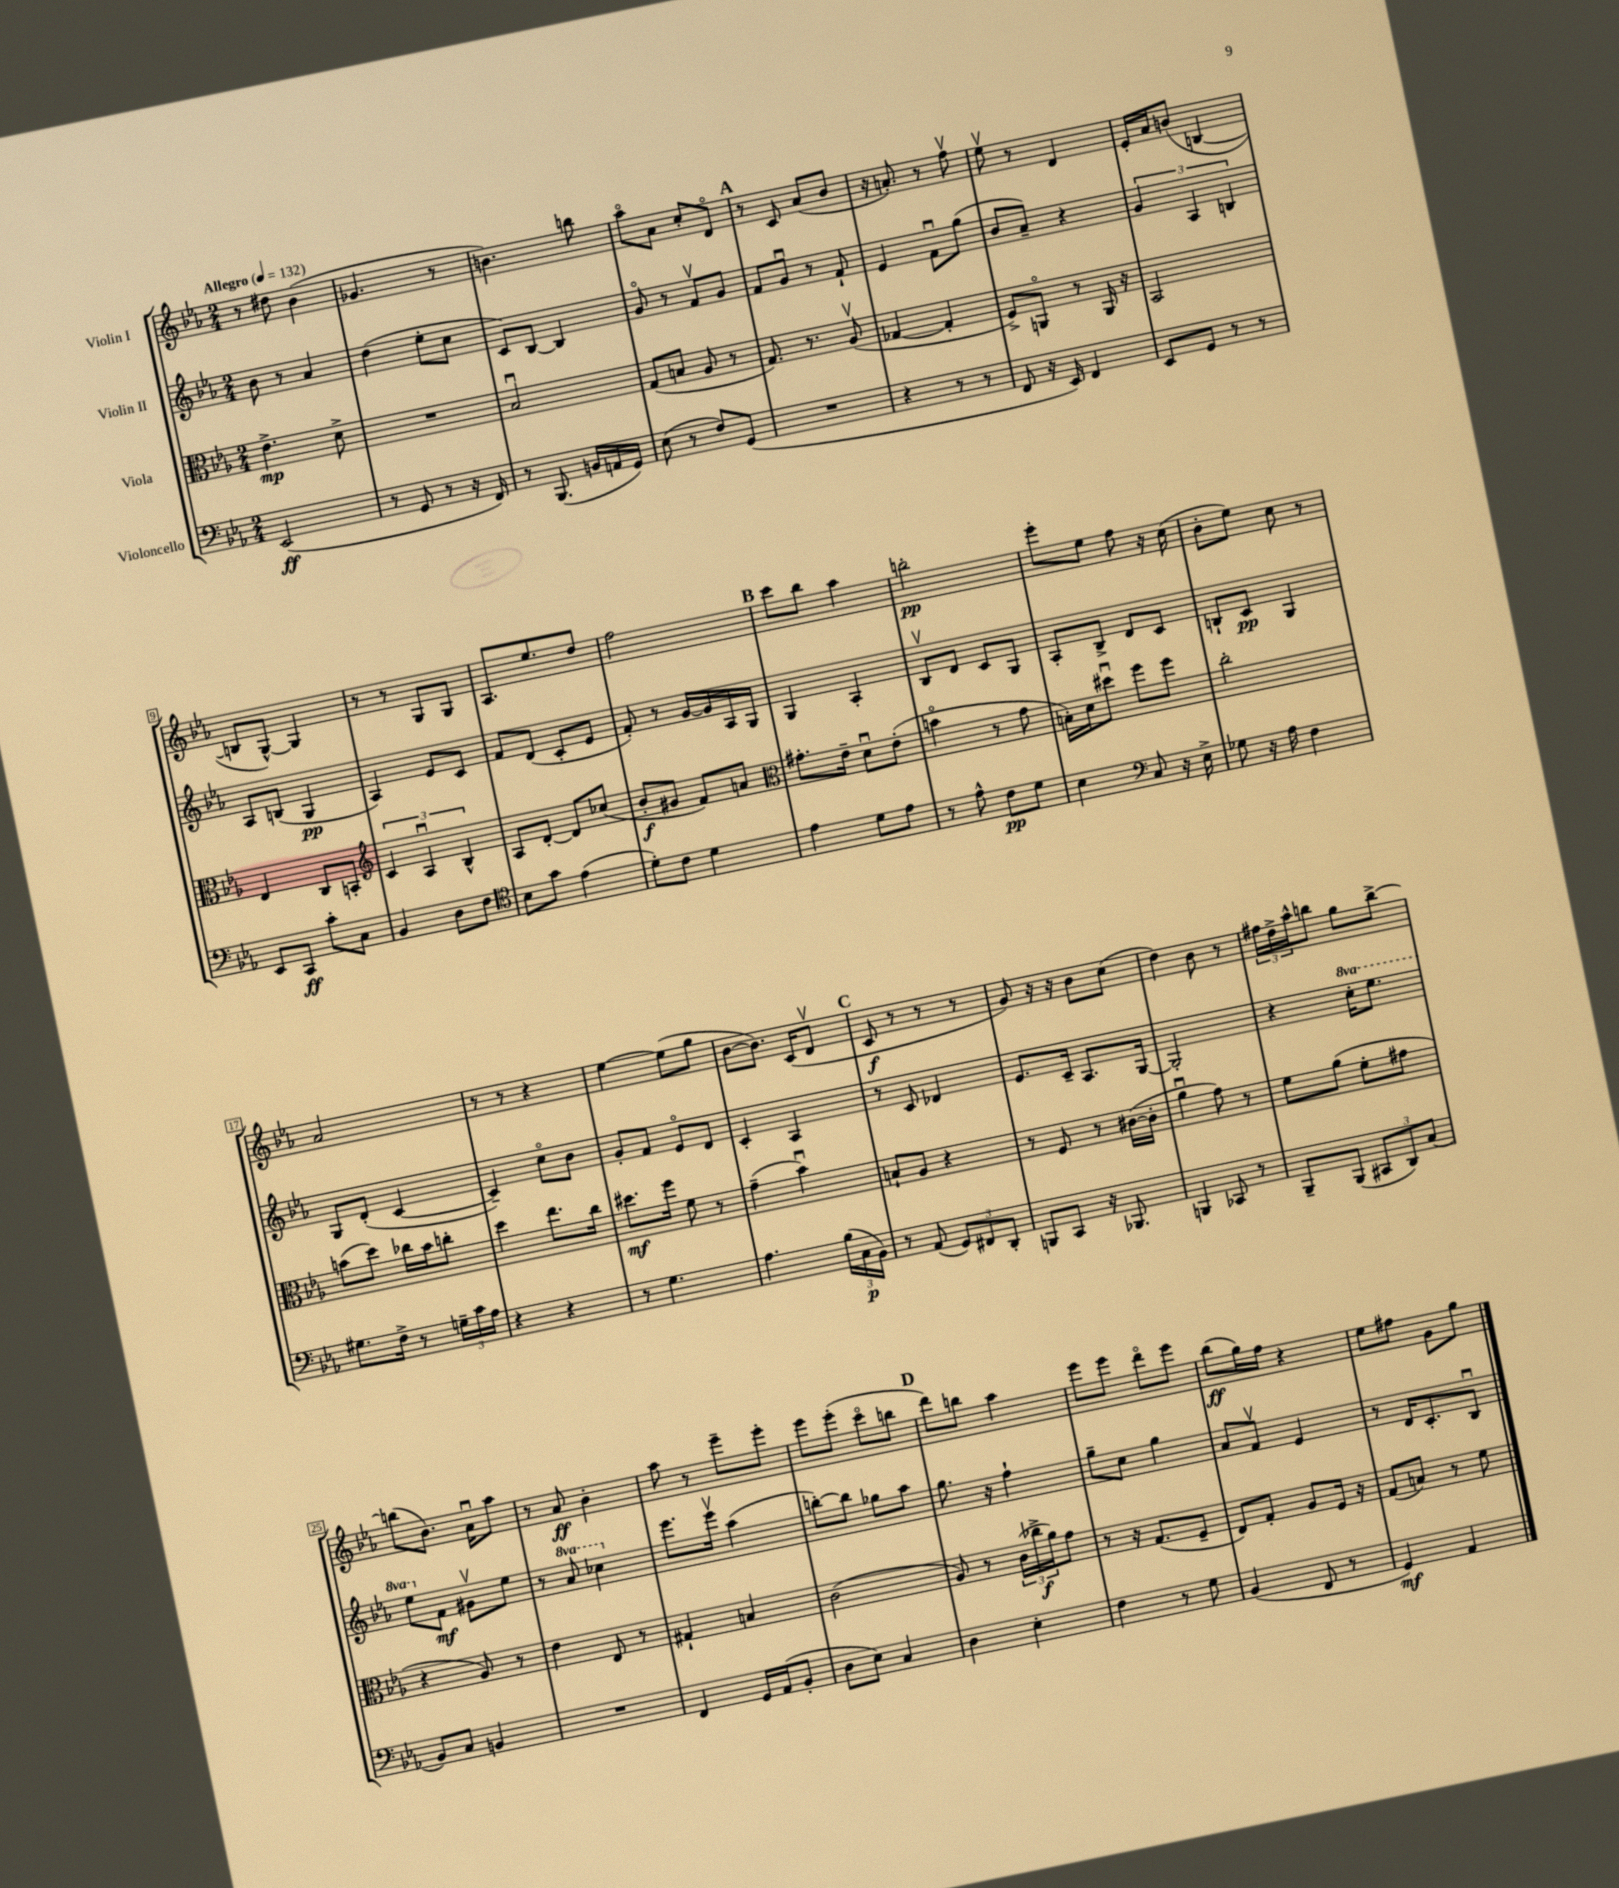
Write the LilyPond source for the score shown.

<<
\new StaffGroup <<
\new Staff = "s0" \with { instrumentName = "Violin I" } {
    \clef treble \key ees \major \numericTimeSignature \time 2/4 \tempo "Allegro" 4 = 132
    r8 dis''8 bes'4( |
    ges'4. r8 |
    b'4.) b''8 |
    aes''8\flageolet aes'8 c''8-. d'8\flageolet |
    \mark \markup { \bold "A" } r8 c'8 aes'8( bes'8 |
    r16 a'8.-.) r8 f''8\upbow |
    ees''8\upbow r8 d'4 |
    ees'16-. aes'16 b'8( b4~ |
    b8 g8~-^) g4 |
    r8 r8 g8 g8 |
    aes8. ees''8. d''8 |
    f''2 |
    \mark \markup { \bold "B" } c'''8 bes''8 aes''4 |
    b''2-.\pp |
    ees'''8-. ees''8 f''8 r16 c''16( |
    bes'8-. ees''8) c''8 r8 |
    aes'2 |
    r8 r8 r4 |
    ees''4~ ees''8( g''8 |
    bes'8~ bes'8.) c'16( d'8\upbow |
    \mark \markup { \bold "C" } c'8\f r8 r8 r8 |
    g'8) r16 r16 bes'8 c''8( |
    d''4) bes'8 r8 |
    \tuplet 3/2 { fis''16 d''16-> aes''16-^ } b''8 g''8 b''8~-> |
    b''8( bes'8.) aes'16\downbow aes''8 |
    r8 aes'8\ff bes'4-. |
    aes''8 r8 ees'''8-- ees'''8-. |
    ees'''8 ees'''8-.( c'''8\flageolet b''8 |
    \mark \markup { \bold "D" } d'''8) b''8 aes''4 |
    ees'''8 ees'''8 d'''8\flageolet ees'''8 |
    bes''8\ff( g''16) f''16 r4 |
    ees''8 fis''8 g'8 g''8 \bar "|." |
}
\new Staff = "s1" \with { instrumentName = "Violin II" } {
    \clef treble \key ees \major \numericTimeSignature \time 2/4 \set Staff.ottavationMarkups = #ottavation-simple-ordinals
    bes'8 r8 aes'4 |
    d''4( ees''8-. c''8 |
    c'8) bes8~ bes4 |
    g'8\flageolet r8 f'8\upbow g'8 |
    \mark \markup { \bold "A" } f'8 g'8\downbow r8 f'8-! |
    ees'4 f'8\downbow g''8( |
    bes'8 aes'8--) r4 |
    \tuplet 3/2 { g'4 aes4 b4 } |
    aes8 b8( g4\pp |
    aes4) ees'8 c'8 |
    f'8 d'8( c'8-. ees'8 |
    f'8-.) r8 g'16~ g'16 aes16 g16 |
    \mark \markup { \bold "B" } g4 aes4-. |
    bes8\upbow d'8 c'8 g8 |
    aes8-. bes8-> d'8 c'8 |
    b8-! c'8\pp g4 |
    g8 d'8-.( c'4~ |
    c'4--) c''8\flageolet bes'8 |
    g'8-. f'8 ees'8\flageolet d'8 |
    c'4-. aes4 |
    \mark \markup { \bold "C" } r8 c'8 des'4 |
    ees'8. c'16-- aes8. g16~ |
    g2-. |
    r4 \ottava #1 c'''16-. ees'''8. |
    ees'''8 \ottava #0 f'8\mf gis'8\upbow ees''8 |
    r8 \ottava #1 aes''8 ces'''4 \ottava #0 |
    ees'''8. ees'''16\upbow aes''4( |
    b''8~-.) b''8 ges''8 aes''8 |
    \mark \markup { \bold "D" } g''8. r16 f''4-! |
    g''8-- c''8 g''4 |
    aes'8 f'8\upbow ees'4 |
    r8 d'16 c'8.-. bes8\downbow \bar "|." |
}
\new Staff = "s2" \with { instrumentName = "Viola" } {
    \clef alto \key ees \major \numericTimeSignature \time 2/4
    ees'4.->\mp d'8-> |
    R2 |
    bes2\downbow |
    g8( b8 aes8 r8 |
    \mark \markup { \bold "A" } g8.) r8. aes8\upbow( |
    ges4~ ges4-. |
    f8->) a,8\flageolet r8 a,16 r16 |
    bes,2 |
    ees4 c8 b,8-. |
    \clef treble \tuplet 3/2 { c'4 aes4\downbow bes4-^ } |
    aes8 d'8~-. d'8 ces''8( |
    bes'8-.\f gis'8 f'8) a'8 |
    \mark \markup { \bold "B" } \clef alto gis'8.-. ees'16-- d'8\downbow ees'8-.( |
    b'4\flageolet r8 g'8 |
    b16-.) d'16 dis''8\downbow f''8 f''8 |
    c''2-. |
    b'8( d''8) ces''16 b'16 c''8-. |
    d''4 ees''8. c''16 |
    dis''8.\mf f''16 f'8 r8 |
    g'4--( bes'4\downbow) |
    \mark \markup { \bold "C" } b8-! aes8 r4 |
    r8 f8 r8 cis'16~( cis'16-. |
    aes'4\downbow g'8) r8 |
    f'8 aes'8( f'8-. gis'8 |
    r4 aes8) r8 |
    ees'4 ees8 r8 |
    gis4-! b4 |
    c'2( |
    \mark \markup { \bold "D" } aes8) r8 \tuplet 3/2 { c'16( ces''16->\f aes'16) } g'8 |
    r8 r16 g8.( f8-- |
    ees8) g8-. aes8 f16 r16 |
    g8( b8) r8 f'8 \bar "|." |
}
\new Staff = "s3" \with { instrumentName = "Violoncello" } {
    \clef bass \key ees \major \numericTimeSignature \time 2/4
    ees,2\ff( |
    r8 g,8 r8 r16 f,16) |
    r8 bes,,8.( b,16 a,16 g,16) |
    ees8( r8 f8) g,8( |
    \mark \markup { \bold "A" } R2 |
    r4 r8 r8 |
    f,8 r16 ees,16) f,4 |
    ees,8 g,8 r8 r8 |
    ees,8 c,8\ff c'8-. c8 |
    bes,4 d8 f8 |
    \clef tenor bes8 g'8 ees'4( |
    d'8-.) c'8 d'4 |
    \mark \markup { \bold "B" } ees'4 d'8 ees'8 |
    r8 ees'8-^ c'8\pp d'8 |
    bes4 \clef bass c8 r16 ees16-> |
    ges8 r16 aes16 f4 |
    gis8. f16-> r8 \tuplet 3/2 { g16-- c'16 aes16 } |
    r4 r4 |
    r8 g4. |
    aes4. \tuplet 3/2 { bes16( c16\p bes,16) } |
    \mark \markup { \bold "C" } r8 aes,8( \tuplet 3/2 { g,8) fis,8 d,8-. } |
    b,,8 c,8 r16 bes,,8. |
    b,,4 ces,8 r8 |
    bes,,8-- bes,,8( \tuplet 3/2 { cis,8 d,8) c8( } |
    bes,8) c8 b,4 |
    R2 |
    f,4 g,16 aes,16( bes,8-. |
    d8 ees8) c4 |
    \mark \markup { \bold "D" } d4 ees4-. |
    f4 r8 g8 |
    bes,4( f,8 r8 |
    g,4\mf) aes,4 \bar "|." |
}
>>
>>
\layout { \context { \Score \override BarNumber.stencil = #(make-stencil-boxer 0.1 0.3 ly:text-interface::print) } }
